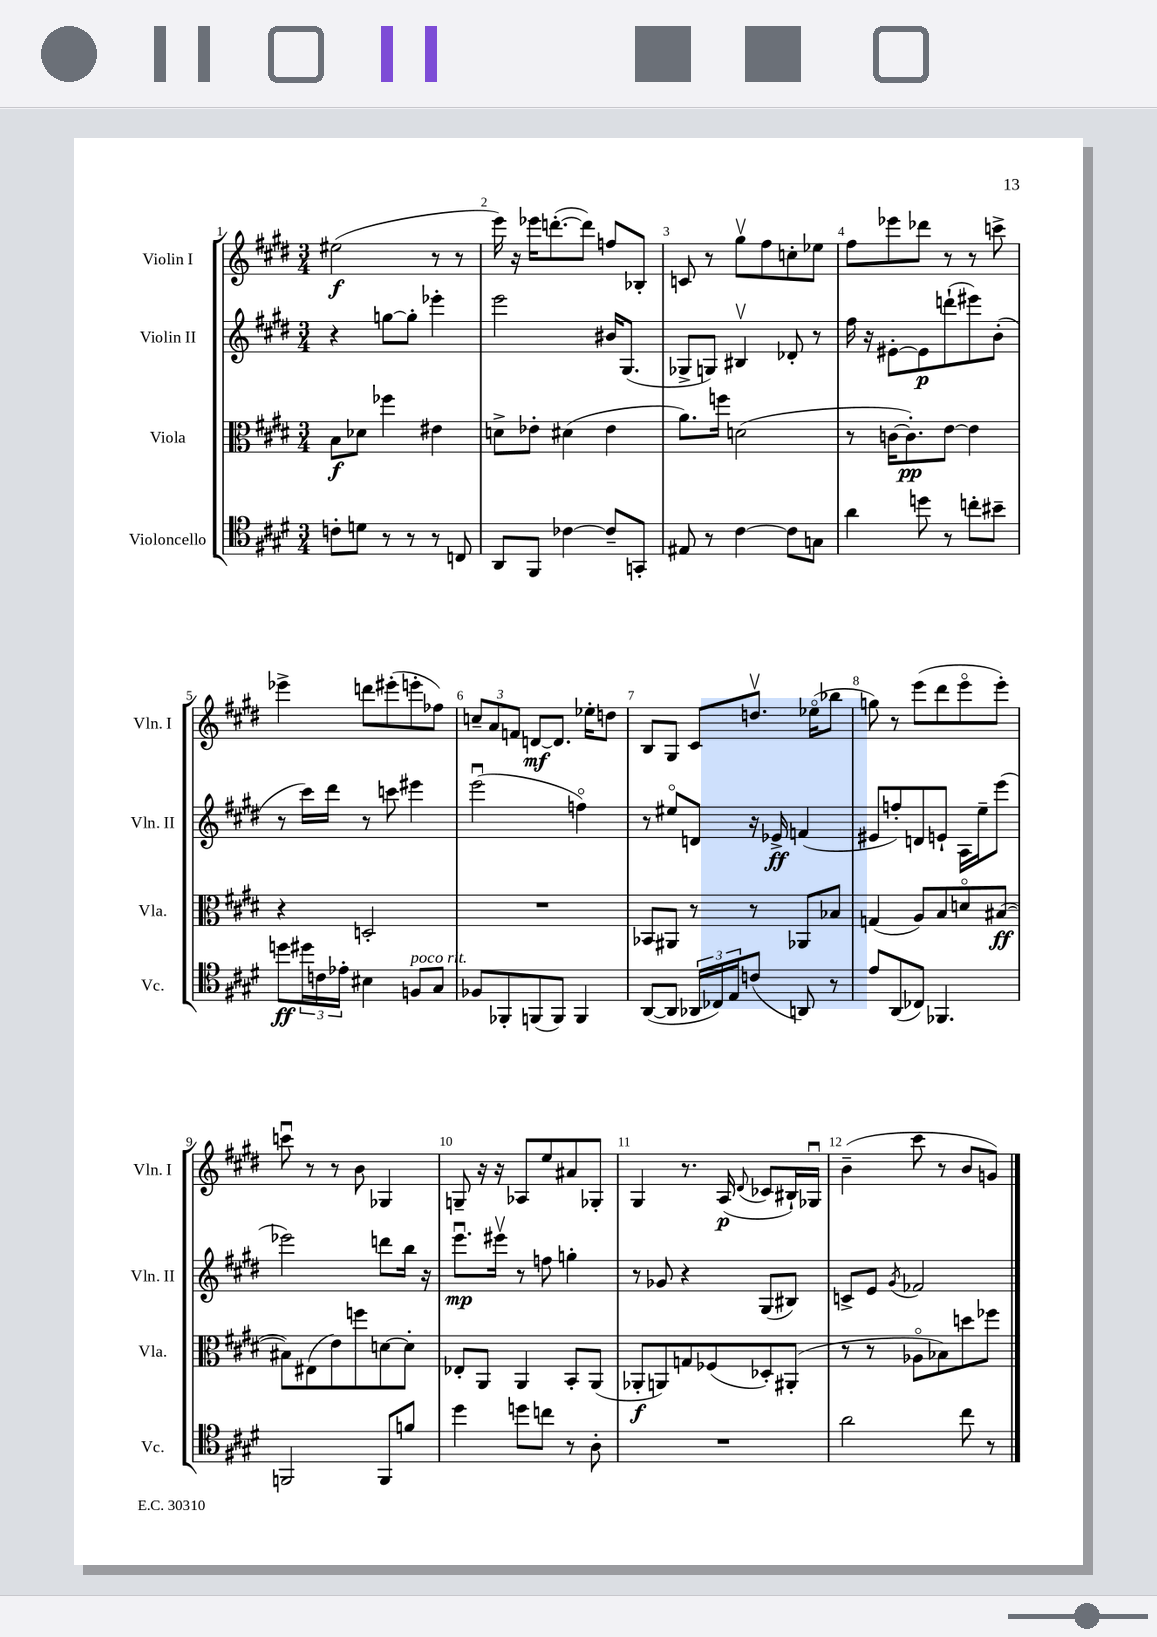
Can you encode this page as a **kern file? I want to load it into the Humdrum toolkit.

**kern	**dynam	**kern	**dynam	**kern	**dynam	**kern	**dynam
*part4	*part4	*part3	*part3	*part2	*part2	*part1	*part1
*staff4	*staff4	*staff3	*staff3	*staff2	*staff2	*staff1	*staff1
*I"Violoncello	*	*I"Viola	*	*I"Violin II	*	*I"Violin I	*
*I'Vc.	*	*I'Vla.	*	*I'Vln. II	*	*I'Vln. I	*
*clefC4	*	*clefC3	*	*clefG2	*	*clefG2	*
*k[f#c#g#d#]	*	*k[f#c#g#d#]	*	*k[f#c#g#d#]	*	*k[f#c#g#d#]	*
*M3/4	*	*M3/4	*	*M3/4	*	*M3/4	*
=1	=1	=1	=1	=1	=1	=1	=1
8cn'\L	.	8B\L	f	4r	.	(2ee#X\	f
8dn\J	.	8d-X\J	.	.	.	.	.
8r	.	4ff-X\	.	[8ggn\L	.	.	.
8r	.	.	.	8gg'\J]	.	.	.
8r	.	4e#X\	.	4eee-X'\	.	8r	.
8Cn/	.	.	.	.	.	8r	.
=2	=2	=2	=2	=2	=2	=2	=2
8AA/L	.	8dn^\L	.	2eee\	.	16eee\)	.
.	.	.	.	.	.	16r	.
8FF#/J	.	8e-X'\J	.	.	.	16eee-X\KL	.
.	.	.	.	.	.	([8.dddn'\	.
[4c-X\	.	(4d#X\	.	.	.	.	.
.	.	.	.	.	.	8ddd\J])	.
8c-~/L]	.	4e-\	.	16b#X/KL	.	8ffn/L	.
.	.	.	.	(8.G#/J	.	.	.
8GGn'/J	.	.	.	.	.	8B-X'/J	.
=3	=3	=3	=3	=3	=3	=3	=3
8E#X/	.	8.a\L)	.	8G-X^/L	.	8cn/	.
8r	.	.	.	8Gn/J)	.	8r	.
.	.	16ffn\Jk	.	.	.	.	.
[4c#\	.	(2dn\	.	4B#Xv/	.	8gg#v\L	.
.	.	.	.	.	.	8ff#\	.
8c#\L]	.	.	.	8d-X'/	.	8ccn'\	.
8Gn\J	.	.	.	8r	.	8ee-X\J	.
=4	=4	=4	=4	=4	=4	=4	=4
4a\	.	8r	.	16ff#\	.	8ff#\L	.
.	.	.	.	16r	.	.	.
.	.	[16cn\KL	.	[8e#X'\L	.	8eee-X\	.
.	.	8.c'\])	pp	.	.	.	.
8ddn\	.	.	.	8e#\]	p	8ddd-X\J	.
8r	.	[8e\J	.	(8dddn`\	.	8r	.
8ccn'\L	.	4e\]	.	8eee#X\)	.	8r	.
8b#X~\J	.	.	.	(8b'\J	.	8cccn^\	.
!!LO:LB:g=z
=5	=5	=5	=5	=5	=5	=5	=5
8ddn\L	ff	4r	.	8r	.	4eee-X^\	.
24dd#X\L	.	.	.	16ccc#\LL)	.	.	.
24cn\	.	.	.	.	.	.	.
.	.	.	.	16ddd#\JJ	.	.	.
24e-X'\JJ	.	.	.	.	.	.	.
4B#X\	.	2Dn'/	.	8r	.	8dddn\L	.
.	.	.	.	8cccn\	.	(8eee#X'\	.
!LO:TX:a:i:t=poco rit.	!	!	!	!	!	!	!
8Fn/L	.	.	.	4eee#X\	.	8eeen'\	.
8G#/J	.	.	.	.	.	8ff-X\J)	.
=6	=6	=6	=6	=6	=6	=6	=6
8F-X/L	.	2.r	.	(2eeeu\	.	12ccn~/L	.
.	.	.	.	.	.	12a/	.
8FF-X'/	.	.	.	.	.	.	.
.	.	.	.	.	.	12fn/J	.
(8FFn/	.	.	.	.	.	[8dn/L	mf
8FF/J)	.	.	.	.	.	8.d/J]	.
4FF/	.	.	.	4ffn\)	.	.	.
.	.	.	.	.	.	16ee-X'\KL	.
.	.	.	.	.	.	8ddn\J	.
=7	=7	=7	=7	=7	=7	=7	=7
([8AA/L	.	8BB-X/L	.	8r	.	8B/L	.
8AA/J]	.	8AA#X/J	.	8ee#X/L	.	8G#/J	.
24AA-X/LL	.	8r	.	8dn/J	.	8c#/L	.
24C-X/)	.	.	.	.	.	.	.
24E/J	.	.	.	.	.	.	.
(8cn/J	.	8r	.	16r	.	8.ddnv/J	.
.	.	.	.	16e-X^/	ff	.	.
8AAn/)	.	8AA-X/L	.	(4fn/	.	.	.
.	.	.	.	.	.	(16ee-X\KL	.
8r	.	8B-X/J	.	.	.	8bb-X\J	.
=8	=8	=8	=8	=8	=8	=8	=8
8e/L	.	(4Gn/	.	8e#X/L	.	8ggn\)	.
(8AA/	.	.	.	8ffn'/)	.	8r	.
8C-X/J)	.	8A/L)	.	8dn/	.	(8eee\L	.
4.FF-X/	.	8B/	.	8en`/J	.	8ddd#\	.
.	.	8dn/	.	16A\LL	.	8eee\	.
.	.	.	.	16ee~\J	.	.	.
.	.	([8B#X/J	ff	(8eee\J	.	8eee'\J)	.
!!LO:LB:g=z
=9	=9	=9	=9	=9	=9	=9	=9
2FFn/	.	8B#X\L])	.	2eee-X\)	.	8cccnu\	.
.	.	(8E#X\	.	.	.	8r	.
.	.	8e\)	.	.	.	8r	.
.	.	8ffn\	.	.	.	8b\	.
8FF/L	.	[8dn\	.	8dddn\L	.	4G-X/	.
8fn/J	.	8d'\J]	.	16bb\Jk	.	.	.
.	.	.	.	16r	.	.	.
=10	=10	=10	=10	=10	=10	=10	=10
4dd#\	.	8E-X'/L	.	8.eeeu\L	mp	8Gn~/	.
.	.	8AA/J	.	.	.	16r	.
.	.	.	.	16eee#Xv\Jk	.	16r	.
8ddn\L	.	4AA/	.	8r	.	8A-X/L	.
8ccn\J	.	.	.	8ffn\	.	8ee/	.
8r	.	8BB'/L	.	4ggn'\	.	8a#X/	.
8A'\	.	(8AA/J	.	.	.	8G-X'/J	.
=11	=11	=11	=11	=11	=11	=11	=11
2.r	.	8AA-X'/L	f	8r	.	4G#/	.
.	.	8AAn/)	.	8g-X/	.	.	.
.	.	8Gn/	.	4r	.	8.r	.
.	.	(8F-X/	.	.	.	.	.
.	.	.	.	.	.	(16A/	p
.	.	.	.	.	.	8qqd#/	.
.	.	8D-X'/)	.	(8G#/L	.	8c-X/L	.
.	.	(8AA#X'/J	.	8B#X/J)	.	16B#X`/L)	.
.	.	.	.	.	.	16G-Xu/JJ	.
=12	=12	=12	=12	=12	=12	=12	=12
2a\	.	8r	.	8cn^/L	.	(4b~\	.
.	.	8r	.	8e/J	.	.	.
.	.	.	.	8qg#/	.	.	.
.	.	8A-X\L	.	2f-X/	.	8ccc#\	.
.	.	8B-X\)	.	.	.	8r	.
8cc#\	.	8ddn\	.	.	.	8b/L	.
8r	.	8ff-X\J	.	.	.	8gn/J)	.
==	==	==	==	==	==	==	==
*-	*-	*-	*-	*-	*-	*-	*-
